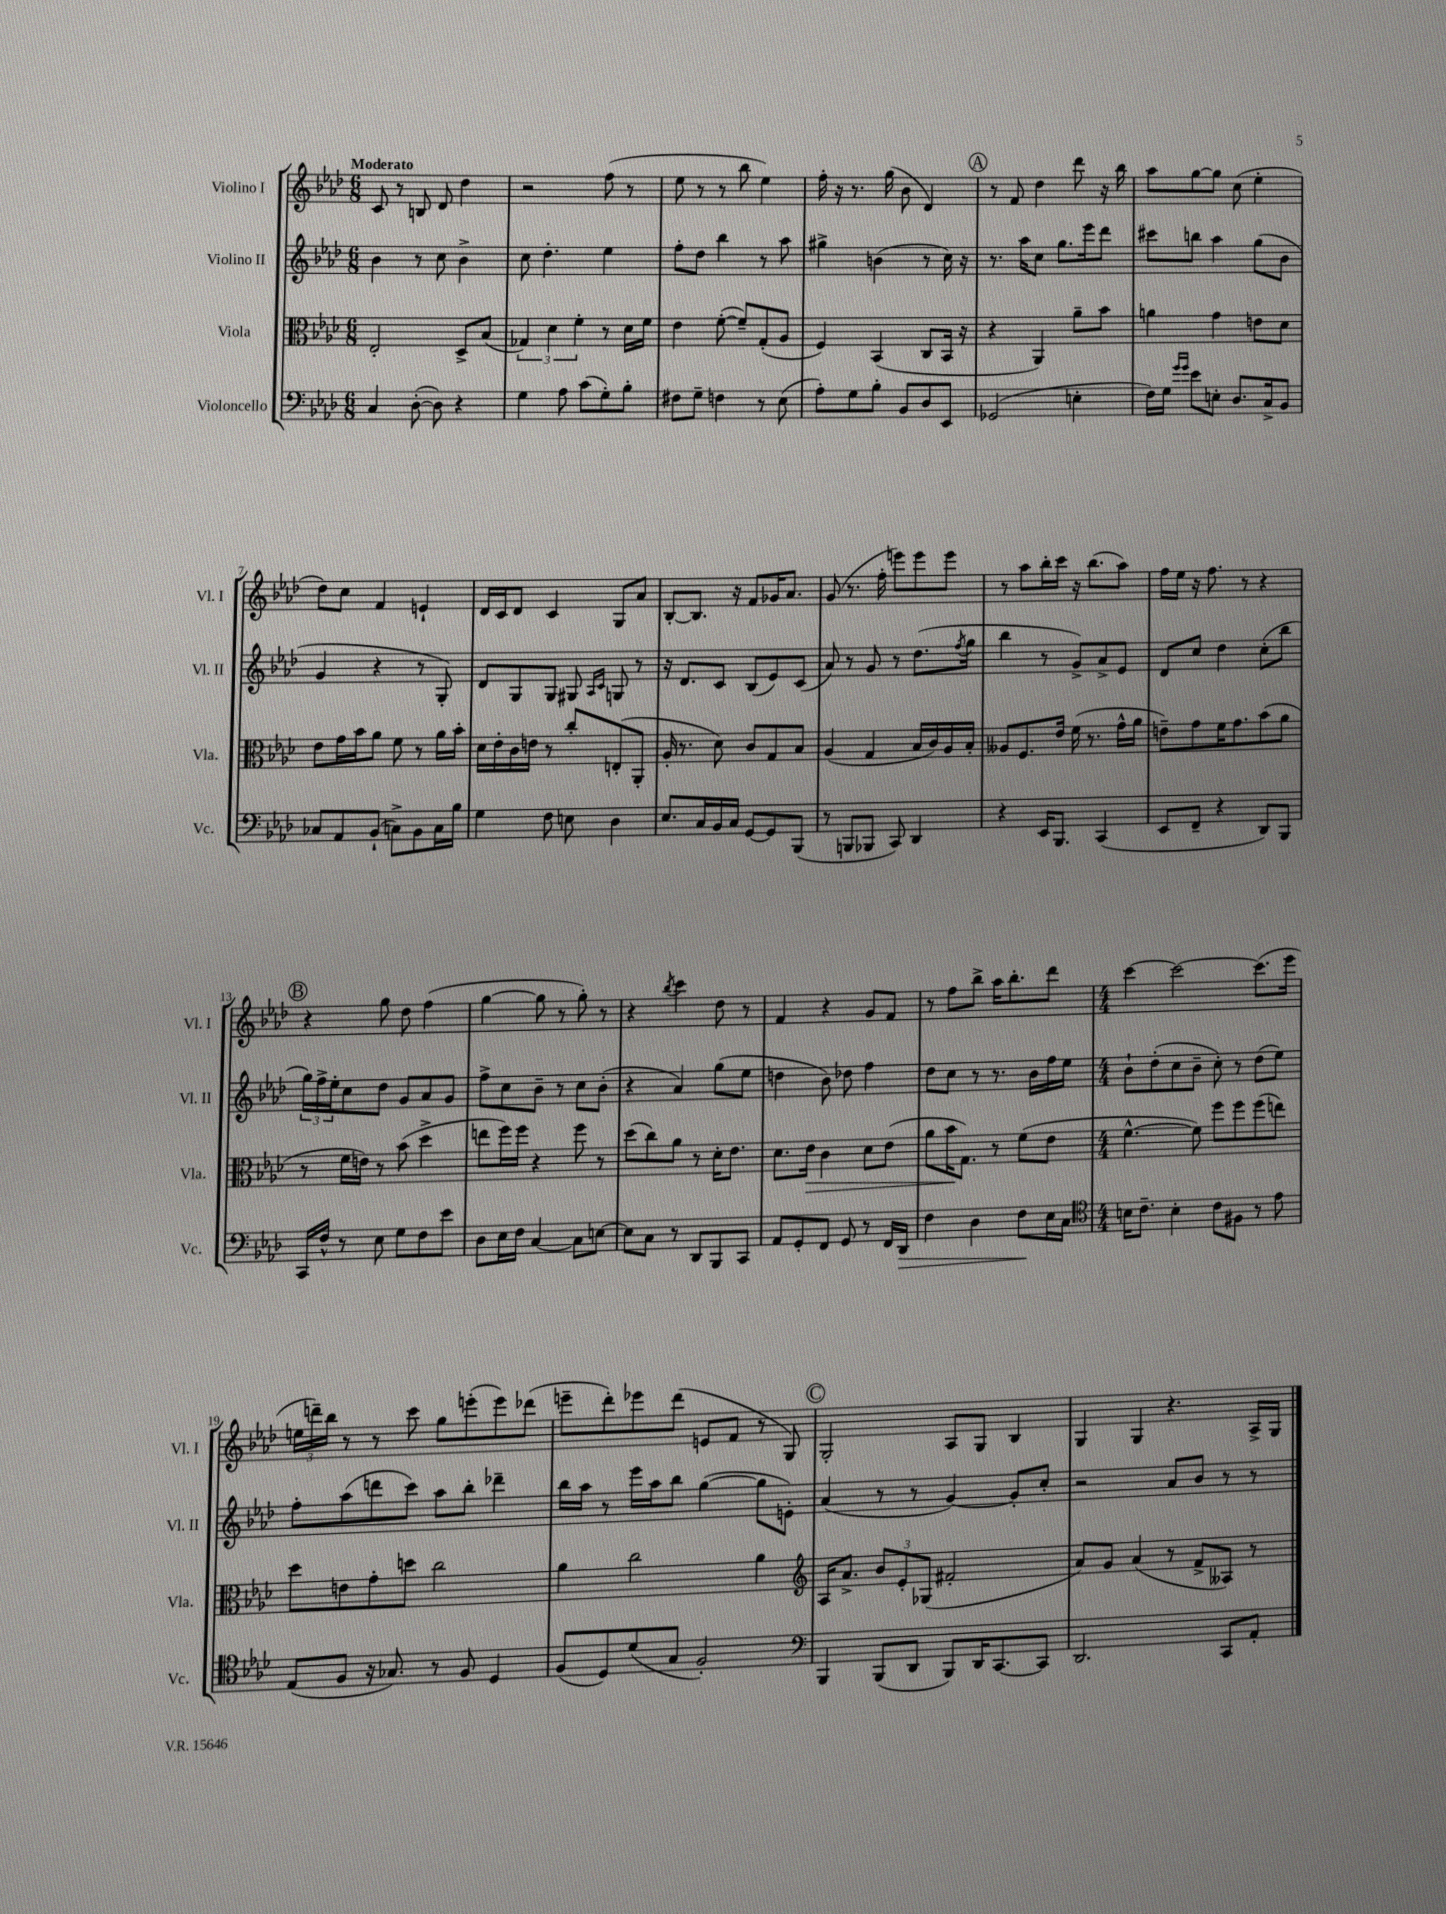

**kern	**dynam	**kern	**dynam	**kern	**kern
*part4	*part4	*part3	*part3	*part2	*part1
*staff4	*staff4	*staff3	*staff3	*staff2	*staff1
*I"Violoncello	*	*I"Viola	*	*I"Violino II	*I"Violino I
*I'Vc.	*	*I'Vla.	*	*I'Vl. II	*I'Vl. I
*clefF4	*	*clefC3	*	*clefG2	*clefG2
*k[b-e-a-d-]	*	*k[b-e-a-d-]	*	*k[b-e-a-d-]	*k[b-e-a-d-]
*M6/8	*	*M6/8	*	*M6/8	*M6/8
=1	=1	=1	=1	=1	=1
!	!	!	!	!	!LO:TX:a:B:t=Moderato
4C/	.	2E-'/	.	4b-\	8c/
.	.	.	.	.	8r
([8D-'\	.	.	.	8r	8Bn/
8D-\])	.	.	.	8cc\	8d-/
4r	.	8D-^/L	.	4b-^\	4dd-\
.	.	(8B-/J	.	.	.
=2	=2	=2	=2	=2	=2
4G\	.	6G-X/)	.	8cc\	2r
.	.	.	.	4.dd-'\	.
.	.	6d-\	.	.	.
8A-\	.	.	.	.	.
.	.	6f'\	.	.	.
(8c\L	.	.	.	.	.
8G'\)	.	8r	.	4ee-\	(8ff\
8B-'\J	.	16d-\LL	.	.	8r
.	.	16f\JJ	.	.	.
=3	=3	=3	=3	=3	=3
8F#X\L	.	4e-\	.	8ff'\L	8ee-\
8G~\J	.	.	.	8dd-\J	8r
4Fn\	.	([8f'\	.	4bb-\	8r
.	.	8f~/L])	.	.	8bb-\
8r	.	(8G'/	.	8r	4ee-\)
(8E-\	.	8A-/J	.	8aa-\	.
=4	=4	=4	=4	=4	=4
8A-'\L)	.	4F/)	.	4gg#X^\	16ff'\
.	.	.	.	.	16r
8G\	.	.	.	.	8.r
8B-'\J	.	(4BB-/	.	(4bn\	.
.	.	.	.	.	(16gg\
8BB-/L	.	.	.	.	8b-\
8D-/	.	8C/L	.	8r	4d-/)
8EE-/J	.	16BB-/Jk	.	16cc\)	.
.	.	16r	.	16r	.
!!LO:REH:place=s1:t=A
=5	=5	=5	=5	=5	=5
(2GG-X/	.	4r	.	8.r	8r
.	.	.	.	.	8f/
.	.	.	.	16aa-\KL	.
.	.	4AA-/)	.	8cc\J	4dd-\
.	.	.	.	8.gg\L	.
4En'\	.	8a-~\L	.	.	8ddd-\
.	.	.	.	16eee-\k	.
.	.	8b-\J	.	8ddd-\J	16r
.	.	.	.	.	16bb-\
=6	=6	=6	=6	=6	=6
16F\LL)	.	4an\	.	8ccc#X\L	8aa-\L
16G\JJ	.	.	.	.	.
16qqg/LL	.	.	.	.	.
16qqg/JJ	.	.	.	.	.
8e-\L	.	.	.	8bbn\J	[8gg\
8En'\J	.	4g\	.	4aa-\	8gg\J]
8.D-/L	.	.	.	.	(8cc\
.	.	8en\L	.	(8gg\L	4ee-'\
16C^/k	.	.	.	.	.
8BB-/J	.	8d-\J	.	8b-\J	.
!!LO:LB:g=z
=7	=7	=7	=7	=7	=7
8C-X/L	.	8e-\L	.	4g/	8dd-\L)
8AA-/	.	16g\L	.	.	8cc\J
.	.	16b-\J	.	.	.
(8BB-`/J	.	8a-\J	.	4r	4f/
8Cn^\L)	.	8f\	.	.	.
8BB-\	.	8r	.	8r	4en`/
16C\L	.	16a-\LL	.	8G'/)	.
16B-\JJ	.	16b-'\JJ	.	.	.
=8	=8	=8	=8	=8	=8
4G\	.	16d-\LL	.	8d-/L	16d-/LL
.	.	16e-'\	.	.	16c/J
.	.	16c\	.	8G/	8d-/J
.	.	16en\JJ	.	.	.
8F\	.	8r	.	8G/J	4c/
8En\	.	8cc'/L	.	8G#X/	.
.	.	.	.	16qqA-/LL	.
.	.	.	.	16qqc/JJ	.
4D-\	.	(8En'/	.	8Gn/	8G/L
.	.	8AA-'/J	.	8r	8a-/J
=9	=9	=9	=9	=9	=9
8.E-/L	.	16A-'/	.	16r	[8B-'/L
.	.	8.r	.	8.d-/L	.
.	.	.	.	.	8.B-/J]
16C/L	.	.	.	.	.
16BB-/	.	8d-\)	.	8c/J	.
16C/JJ	.	.	.	.	16r
[8GG/L	.	8c/L	.	(8B-/L	8f/L
8GG/]	.	8G/	.	8e-/)	16g-X/K
.	.	.	.	.	8.a-/J
(8BBB-/J	.	8B-/J	.	(8c/J	.
=10	=10	=10	=10	=10	=10
8r	.	(4A-/	.	8a-/)	(8g/
8BBBn/L	.	.	.	8r	8.r
8BBB-X/J	.	4G/	.	8g/	.
.	.	.	.	.	16ff'\
8CC/)	.	.	.	8r	8eeen\L)
4DD-/	.	16B-/LL	.	(8.dd-\L	8eee\
.	.	16c/)	.	.	.
.	.	16A-/	.	.	8eee\J
.	.	.	.	8qff/	.
.	.	16B-'/JJ	.	16gg\Jk	.
=11	=11	=11	=11	=11	=11
4r	.	8A--X/L	.	4bb-\	8r
.	.	8.F/	.	.	8aa-\L
16EE-/KL	.	.	.	8r	16bb-'\L
8.BBB-/J	.	16e-/Jk	.	.	16ccc\JJ
.	.	(16f\	.	8g^/L)	16r
.	.	8.r	.	.	(8.bb-\L
(4CC/	.	.	.	8a-^/	.
.	.	16g^^\LL	.	8e-/J	8aa-\J)
.	.	16a-\JJ	.	.	.
=12	=12	=12	=12	=12	=12
8EE-/L	.	8en~\L)	.	8d-/L	16ff\LL
.	.	.	.	.	16ee-\JJ
8FF~/J	.	8g\	.	8cc/J	16r
.	.	.	.	.	8.ff\
4r	.	16f\K	.	4dd-\	.
.	.	8.g\	.	.	.
.	.	.	.	.	8r
8DD-/L)	.	(8b-\	.	(8cc'\L	4r
8BBB-/J	.	8a-\J	.	8bb-\J	.
!!LO:LB:g=z
!!LO:REH:place=s1:t=B
=13	=13	=13	=13	=13	=13
16CC/LL	.	8r	.	24gg\LL)	4r
.	.	.	.	24ff^\	.
16F^^/JJ	.	.	.	.	.
.	.	.	.	24ee-'\J	.
8r	.	16f\LL	.	8cc\	.
.	.	16en\JJ)	.	.	.
8E-\	.	8r	.	8dd-\J	8gg\
8G\L	.	(8b-\	.	8g/L	8dd-\
8F\	.	4dd-^\	.	8a-/	(4ff\
8e-\J	.	.	.	8g/J	.
=14	=14	=14	=14	=14	=14
8D-\L	.	8een\L	.	8ff^\L	[4gg\
16E-\L	.	16ff\L)	.	8cc\	.
16F\JJ	.	16ff\JJ	.	.	.
[4C/	.	4r	.	8b-~\J	8gg\]
.	.	.	.	8r	8r
8C\L]	.	8ff\	.	8cc\L	8gg'\)
[8En\J	.	8r	.	(8b-'\J	8r
=15	=15	=15	=15	=15	=15
8E\L]	.	(8dd-\L	.	4r	4r
8C\J	.	8cc\)	.	.	.
.	.	.	.	.	8qbb-/
8r	.	8a-\J	.	4a-/)	4ccc\
8DD-/L	.	8r	.	.	.
8BBB-/	.	16d-'\KL	.	(8gg\L	8dd-\
.	.	8.e-\J	.	.	.
8CC/J	.	.	.	8ee-\J	8r
=16	=16	=16	=16	=16	=16
8AA-/L	.	8.d-\L	.	4ddn\	4f/
8GG'/	.	.	.	.	.
!	!	!	!LO:HP:b	!	!
.	.	16e-\Jk	>	.	.
8FF/J	.	4c\	.	8b-\)	4r
8GG/	.	.	.	8dd-X\	.
8r	.	8d-\L	.	4ff\	8g/L
16FF/LL	.	(8e-\J	.	.	8f/J
!	!LO:HP:b	!	!	!	!
16DD-/JJ	>	.	.	.	.
=17	=17	=17	=17	=17	=17
4F\	.	8a-\L	.	8dd-\L	8r
.	.	16b-\K	.	8cc\J	8ff\L
.	.	8.G\J)	]	.	.
4D-\	.	.	.	8r	8bb-^\J
.	.	8r	.	8.r	16aa-\KL
.	.	.	.	.	8.bb-'\
8F\L	.	(8f\L	.	.	.
.	.	.	.	16b-\LL	.
16E-\L	]	8e-\J	.	16ff\	8ddd-\J
16C\JJ	.	.	.	16ee-\JJ	.
=18	=18	=18	=18	=18	=18
*clefC4	*	*	*	*	*
*M4/4	*	*M4/4	*	*M4/4	*M4/4
16Bn\KL	.	[4.f^^\	.	8b-`\L	[4ccc\
8.c~\J	.	.	.	.	.
.	.	.	.	(8dd-'\	.
4B'\	.	.	.	8cc\	2ccc\_
.	.	8f\])	.	8b-~\J	.
8c\L	.	8ff\L	.	8cc'\)	.
8F#X\J	.	8ff\	.	8r	.
8r	.	(8ff\	.	(8dd-\L	(8.ccc\L]
8e-\	.	8een\J)	.	8ee-\J)	.
.	.	.	.	.	16eee-\Jk
!!LO:LB:g=z
=19	=19	=19	=19	=19	=19
(8E-/L	.	8dd-\L	.	8ff'\L	24een\LL
.	.	.	.	.	24dddn~\)
.	.	.	.	.	24bb-\JJ
8F/J	.	8en\	.	(8aa-\	8r
16r	.	8g'\	.	8dddn\	8r
8.G-X/)	.	.	.	.	.
.	.	8ddn\J	.	8ccc\J)	8ccc\
8r	.	2cc\	.	8aa-\L	8gg\L
8F/	.	.	.	8bb-'\J	(8eeen'\
4D-/	.	.	.	4ddd-X~\	8eee\)
.	.	.	.	.	(8ddd-X\J
=20	=20	=20	=20	=20	=20
(8F/L	.	4a-\	.	16bb-\LL	8eeen~\L
.	.	.	.	16aa-\JJ	.
8D-/)	.	.	.	8r	8ddd-'\)
(8d-/	.	2cc\	.	16eee-\LL	8eee-X\
.	.	.	.	16aa-\J	.
8G/J	.	.	.	8bb-\J	(8ddd-\J
2F'/)	.	.	.	([4gg\	8en/L
.	.	.	.	.	8f/J
.	.	4a-\	.	8gg\L]	8r
.	.	.	.	8en'\J)	8G/)
!!LO:REH:place=s1:t=C
=21	=21	=21	=21	=21	=21
*clefF4	*	*clefG2	*	*	*
4BBB-/	.	16A-/KL	.	(4a-/	2G'/
.	.	8.a-^/J	.	.	.
(8BBB-/L	.	12b-/L	.	8r	.
.	.	12e-'/	.	.	.
8DD-/J	.	.	.	8r	.
.	.	(12G-X/J	.	.	.
8BBB-/L)	.	2f#X'/	.	[4g/)	8A-/L
16DD-/K	.	.	.	.	8G/J
[8.CC/	.	.	.	.	.
.	.	.	.	8g'/L]	4B-/
8CC/J]	.	.	.	8cc'/J	.
=22	=22	=22	=22	=22	=22
2.DD-/	.	8a-/L)	.	2r	4G/
.	.	8g/J	.	.	.
.	.	(4a-/	.	.	4G/
.	.	8r	.	8a-/L	4.r
.	.	8f^/L	.	8b-/J	.
8CC/L	.	8A--X/J)	.	8r	.
8AA-'/J	.	8r	.	8r	16A-^/LL
.	.	.	.	.	16G/JJ
==	==	==	==	==	==
*-	*-	*-	*-	*-	*-
